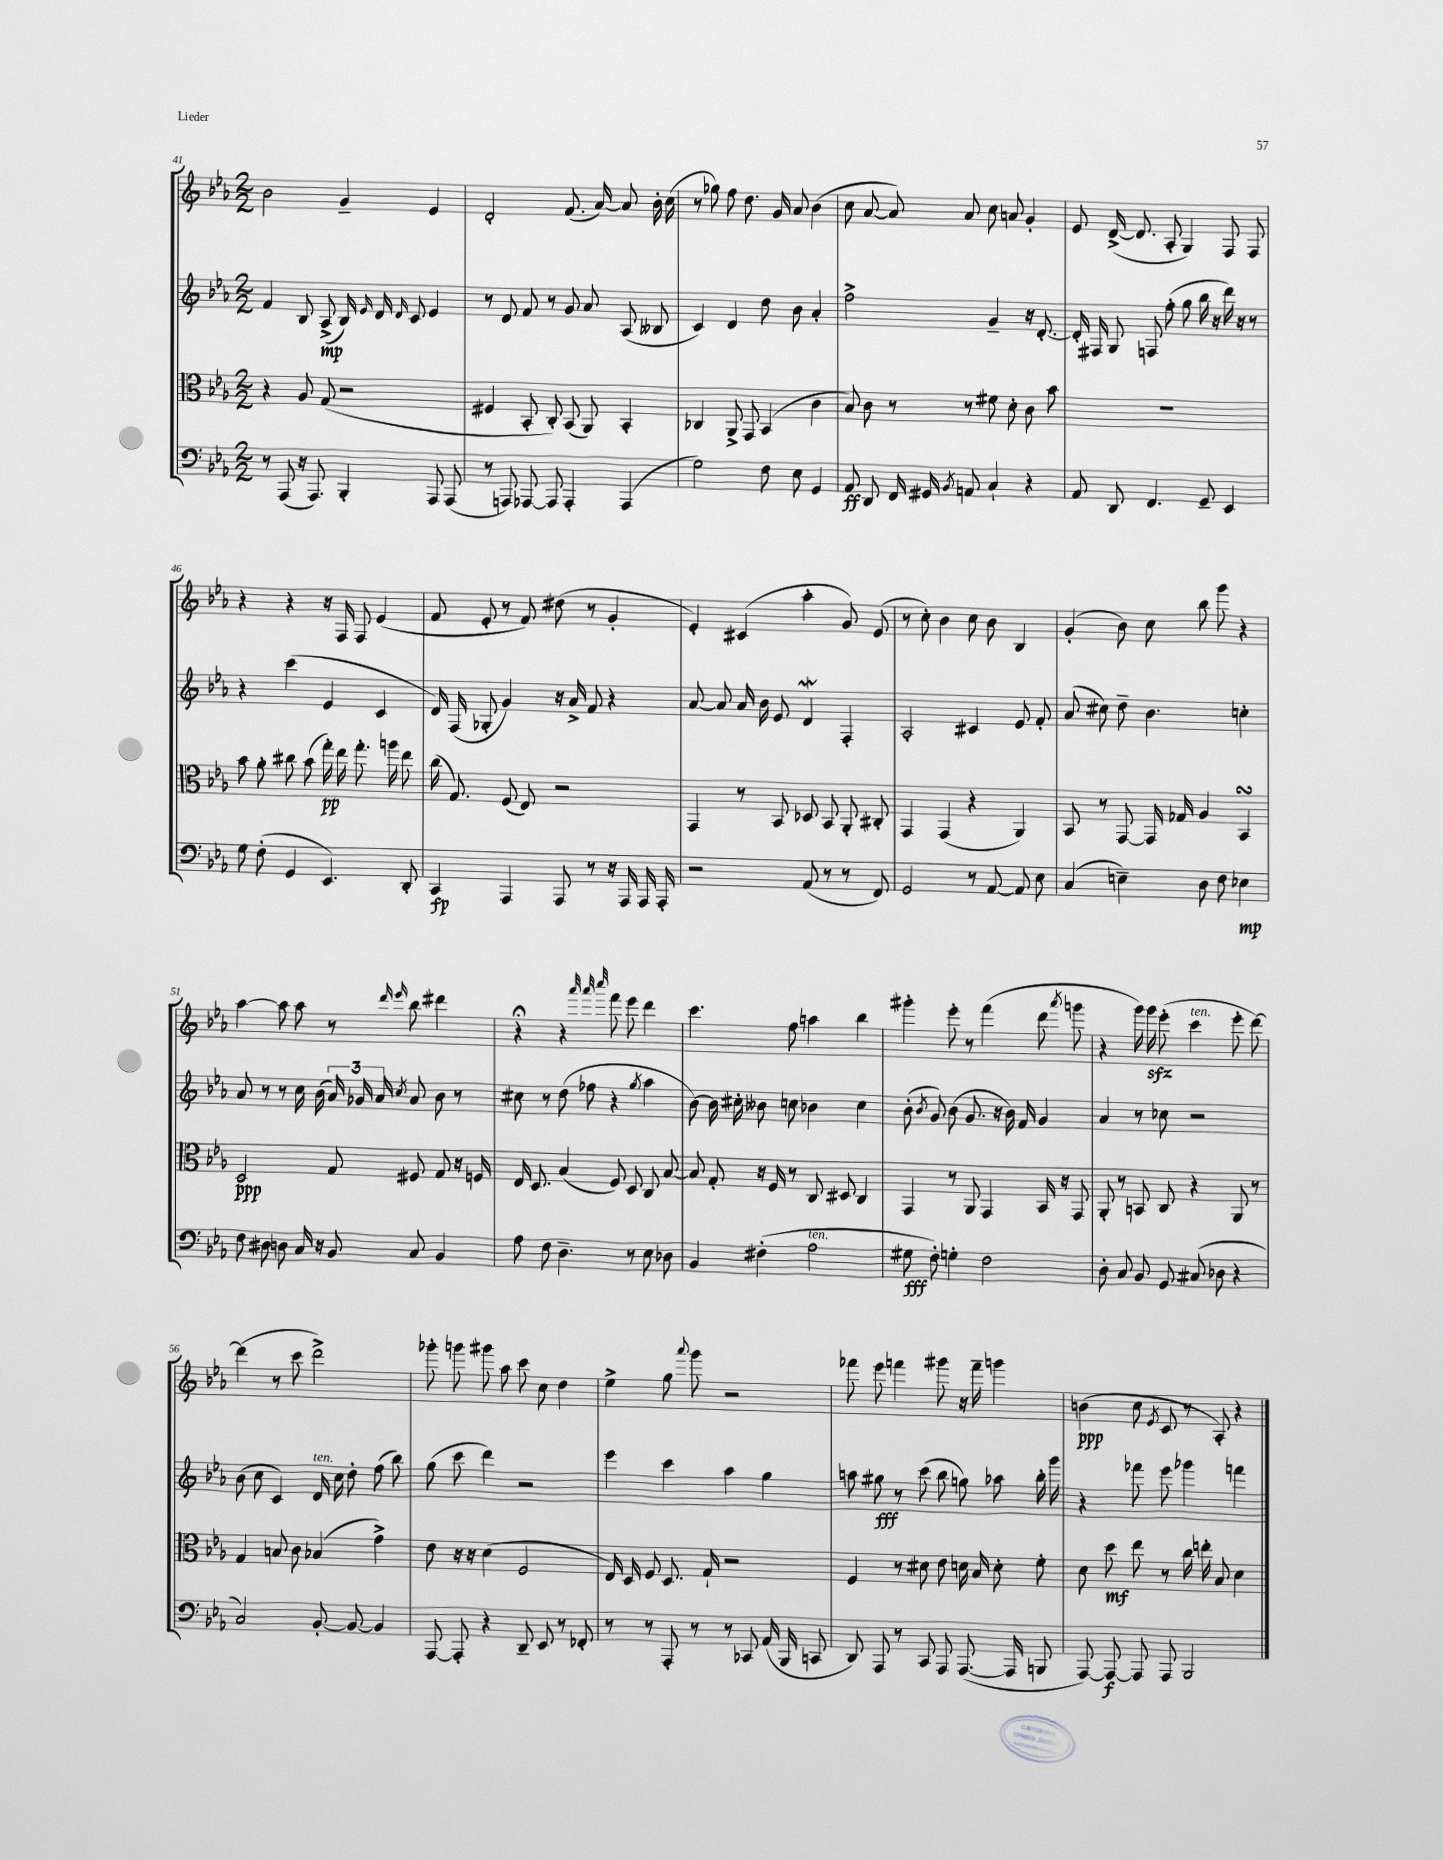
<<
\new StaffGroup <<
\new Staff = "s0" {
    \clef treble \key ees \major \numericTimeSignature \time 2/2
    \autoBeamOff bes'2 g'4-- ees'4 |
    d'2-. f'8.( aes'16~) aes'8 bes'16-. c''16( |
    r8 ges''8) f''8 d''8. g'16 aes'8 bes'4( |
    c''8 aes'8~ aes'8) aes'8 c''8 a'8 g'4-. |
    ees'8 d'16~->( d'8. aes8-. g4) f8 f8 |
    r4 r4 r16 f16 f8 ees'4( |
    f'8 ees'8-. r8 f'8) dis''8( r8 g'4-. |
    ees'4-.) cis'4( aes''4-. g'8) ees'8( |
    r8 c''8-.) bes'4 c''8 bes'8 bes4 |
    g'4-.( bes'8) c''8 bes''8 g'''8 r4 |
    aes''4~ aes''8 aes''8 r8 \grace { d'''16 ees'''16 } bes''8 dis'''4 |
    r4\fermata r4 \grace { aes'''32 aes'''32 c''''32 } f'''8 ees'''8 d'''4 |
    c'''4. f''8 a''4 bes''4 |
    gis'''4-. ees'''8-. r8 f'''4( d'''8 \acciaccatura { aes'''8 } g'''8 |
    r4 g'''16) g'''16\sfz ees'''8-.( c'''4^\markup { \italic "ten." } ees'''8-. d'''8~) |
    d'''4( r8 c'''8 d'''2->) |
    ges'''8-. g'''8 gis'''8 aes''8 c'''8 c''8 d''4 |
    ees''4-> g''8 \appoggiatura { aes'''8 } g'''8 r2 |
    fes'''8 ees'''8 f'''4 gis'''8 r16 f'''16-- g'''4 |
    b'4\ppp( c''8 \acciaccatura { ees'8 } c'8 r8 aes8-.) r4 \bar "|." |
}
\new Staff = "s1" {
    \clef treble \key ees \major \numericTimeSignature \time 2/2
    \autoBeamOff f'4 bes8 aes8->\mp( bes16) \grace { ees'16 } d'16 \grace { d'16 } c'8 ees'4 |
    r8 d'8 f'8 r8 g'8 aes'8 aes8( beses8 |
    c'4) d'4 d''8 bes'8 aes'4-. |
    f''2-> g'4-- r16 d'8.~-. |
    d'16-. fis16 g8 f8 f''8-.( g''8 bes''16 r16 d'''16) r16 r8 |
    r4 c'''4( ees'4 c'4 |
    d'16) f16( ges8-. g'4) r16 aes'16-> f'8 r4 |
    aes'8~ aes'8 aes'16 bes'16 ees'8 d'4\mordent f4-. |
    aes2-. cis'4 ees'8 f'8-. |
    aes'8( cis''8) d''8-- bes'4. c''4-. |
    aes'8 r8 r8 c''16 bes'16( \tuplet 3/2 { aes'16) ges'16 aes'16 } \acciaccatura { c''8 } aes'8 bes'8 r8 |
    cis''8 r8 d''8( fes''8 r4 \acciaccatura { g''8 } aes''4 |
    bes'8~) bes'16 cis''16-. beses'8 c''8 bes'4 c''4 |
    bes'8-.( \acciaccatura { bes'8 } g'8) bes'8( g'8. r16 bes'16) f'16 g'4 |
    aes'4 r8 ces''8 r2 |
    bes'8( c''8 c'4) d'16^\markup { \italic "ten." } c''16 d''8-. f''8( bes''8) |
    g''8( c'''8 d'''4) r2 |
    ees'''4 c'''4 aes''4 g''4 |
    a''8 gis''8\fff r8 c'''8( bes''8 g''8) aes''8 bes''16-. g'''16 |
    r4 fes'''8 ees'''8 ges'''4 f'''4 \bar "|." |
}
\new Staff = "s2" {
    \clef alto \key ees \major \numericTimeSignature \time 2/2
    \autoBeamOff r4 aes8 g8( r2 |
    fis4 bes,8-. c8-.) bes,8( aes,8) bes,4-. |
    ces4 aes,8-> g,8 bes,4( c'4 |
    bes8) c'8 r8 r8 fis'8 d'8-. c'8 bes'8 |
    R1 |
    bes'8 aes'8-. cis''8 bes'8( g''16-.\pp) ees''16 g''8.-. a''16 ees''8 |
    c''16( g8.) f8( ees8) r2 |
    g,4 r8 bes,8 des8 bes,8 aes,8-. cis8-. |
    g,4 g,4( r4 aes,4) |
    bes,8 r8 g,8~ g,16 ges16 aes4 bes,4\turn |
    d2\ppp g8 fis8 g8 r16 f16 |
    ees16 d8. bes4( f8) d8 c8 bes8~ |
    bes8 g8-. r16 f16 r8 c8 dis8 c4 |
    g,4 r8 aes,8 g,4 bes,16 r16 g,8 |
    aes,8-. r8 b,8 c8 r4 aes,8 r8 |
    g4 b8 c'8 bes4( g'4->) |
    ees'8 r16 r16 d'4( f2 |
    ees16) d16 f8 d8. g16-! r2 |
    f4 r8 dis'8 ees'8 d'16 bes16 d'8-. f'8-. |
    d'8 d''8\mf ees''8 r8 c''16 e''16-. bes8 d'4 \bar "|." |
}
\new Staff = "s3" {
    \clef bass \key ees \major \numericTimeSignature \time 2/2
    \autoBeamOff r8 aes,,8( r16 aes,,8.) bes,,4-. aes,,8 aes,,8( |
    r8 a,,8) aes,,8~ aes,,8 aes,,4-. aes,,4( |
    g2) f8 ees8 g,4 |
    aes,8\ff d,8 f,16 gis,16 \acciaccatura { bes,8 } a,8 c4-! r4 |
    aes,8 d,8 f,4. g,8-- ees,4 |
    g8 f8-.( g,4 ees,4.) d,8-. |
    c,4\fp aes,,4 aes,,8 r8 r16 aes,,16 aes,,16 aes,,16-. |
    r2 aes,8( r8 r8 f,8) |
    g,2 r8 aes,8~ aes,8 ees8 |
    c4( e4--) d8 f8 ees4\mp |
    f8 dis8 d8 c16 r16 bes,8 c8 bes,4 |
    aes8 f8 d4.-- r8 ees8 des8 |
    bes,4 fis4-.( aes2^\markup { \italic "ten." } |
    gis8\fff f8-.) g4-. f2 |
    d8-. c8 bes,8 g,8 cis8( des8 r4 |
    c2) bes,8~-. bes,8~ bes,4 |
    aes,,8~ aes,,8-. r4 d,8-- ees,8 r8 fes,8-. |
    r8 r8 aes,,8-. r8 r8 ces,8 aes,16( bes,,16 c,8 |
    d,8) aes,,8 r8 c,8 aes,,8 aes,,8.~( aes,,16 b,,8 |
    aes,,8~) aes,,8~\f aes,,8 aes,,8 bes,,2 \bar "|." |
}
>>
>>
\layout { \context { \Score currentBarNumber = #41 } }
